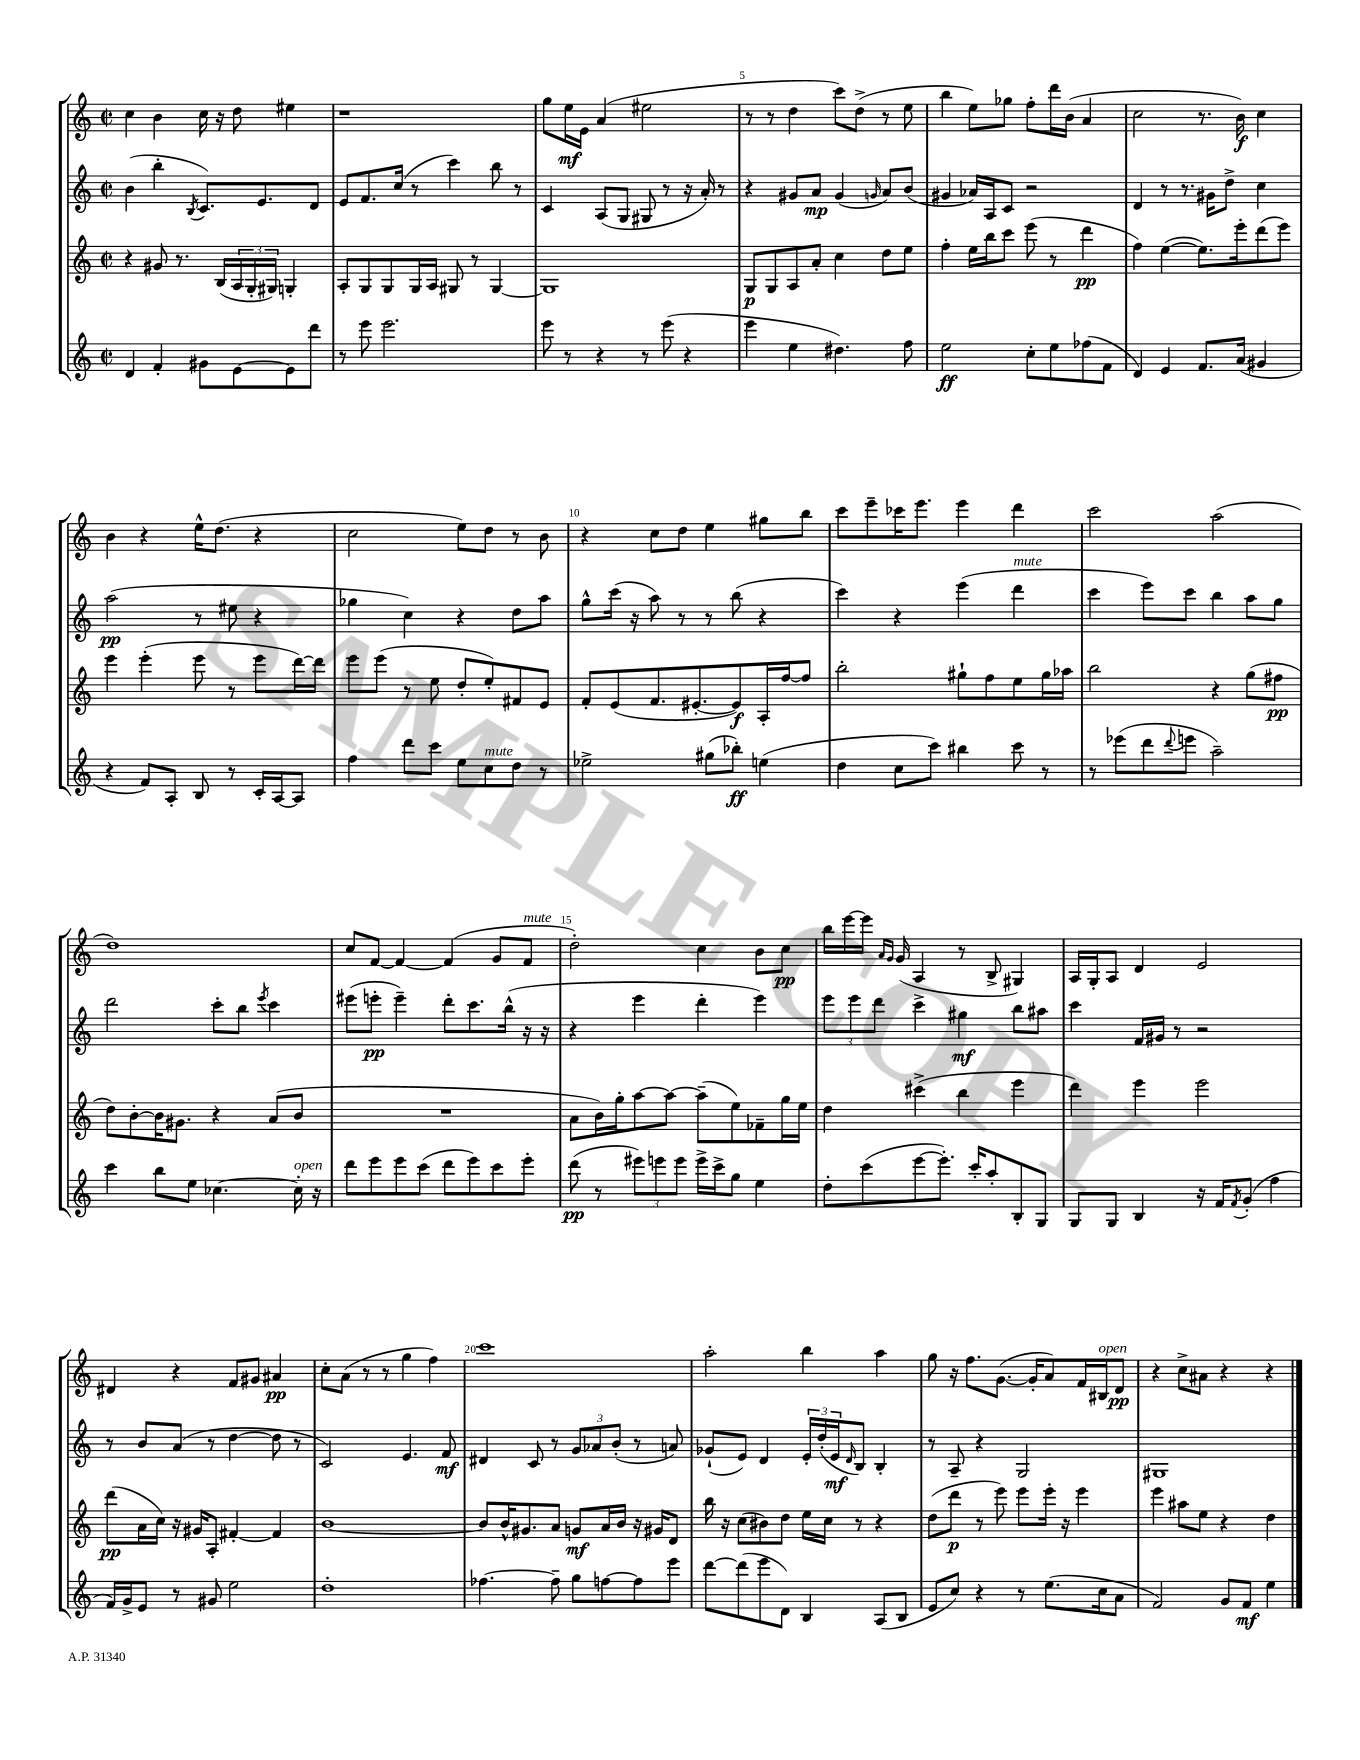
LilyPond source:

<<
\new StaffGroup <<
\new Staff = "s0" {
    \clef treble \key c \major \defaultTimeSignature \time 2/2
    c''4 b'4 c''16 r16 d''8 eis''4 |
    r1 |
    g''8 e''16\mf e'16 a'4( eis''2 |
    r8 r8 d''4 c'''8) d''8->( r8 e''8 |
    b''4 e''8) ges''8 f''8-. d'''16 b'16( a'4 |
    c''2 r8. b'16\f) c''4 |
    b'4 r4 e''16-^ d''8.( r4 |
    c''2 e''8) d''8 r8 b'8 |
    r4 c''8 d''8 e''4 gis''8 b''8 |
    c'''8 e'''8-- ces'''16 e'''8. e'''4 d'''4 |
    c'''2 a''2( |
    d''1) |
    c''8 f'8~ f'4~ f'4( g'8 f'8^\markup { \italic "mute" } |
    d''2-.) c''4 b'8 c''8\pp |
    b''16 e'''16~ e'''16 \grace { a'16 g'16 } g'16( a4 r8 b8-> gis4) |
    a16 g16-. a8 d'4 e'2 |
    dis'4 r4 f'8 gis'8 ais'4\pp |
    c''8-. a'8( r8 r8 g''4 f''4) |
    c'''1 |
    a''2-. b''4 a''4 |
    g''8 r16 f''8. g'8.~( g'16-. a'8) f'16 bis16^\markup { \italic "open" } d'8\pp |
    r4 c''8-> ais'8 r4 r4 \bar "|." |
}
\new Staff = "s1" {
    \clef treble \key c \major \defaultTimeSignature \time 2/2
    b'4( b''4-. \acciaccatura { b8 } c'8.) e'8. d'8 |
    e'8 f'8. c''16( r8 c'''4) b''8 r8 |
    c'4 a8( g8 gis8 r8 r16 a'16-.) r8 |
    r4 gis'8 a'8\mp gis'4( \grace { g'16 } a'8) b'8( |
    gis'4 aes'16) a16 c'8 r2 |
    d'4 r8 r8. gis'16 d''8-> c''4 |
    a''2\pp( r8 eis''8 r4 |
    ges''4 c''4) r4 d''8 a''8 |
    g''8-^ c'''16( r16 a''8) r8 r8 b''8( r4 |
    c'''4) r4 e'''4( d'''4^\markup { \italic "mute" } |
    c'''4 e'''8) c'''8 b''4 a''8 g''8 |
    d'''2 c'''8-. b''8 \acciaccatura { e'''8 } c'''4 |
    eis'''8( e'''8-.\pp e'''4--) d'''8-. c'''8. b''16-^( r16 r16 |
    r4 e'''4 d'''4-. e'''4) |
    \tuplet 3/2 { e'''8 e'''8 d'''8 } c'''4-> gis''4\mf b''8 ais''8 |
    c'''4 f'16 gis'16 r8 r2 |
    r8 b'8 a'8( r8 d''4~ d''8 r8 |
    c'2) e'4. f'8\mf |
    dis'4 c'8 r8 \tuplet 3/2 { g'8 aes'8 b'8-.( } r8 a'8) |
    ges'8-!( e'8) d'4 \tuplet 3/2 { e'16-. d''16-.( e'16\mf } \grace { d'16 } b8) b4-. |
    r8 a8-- r4 g2 |
    gis1 \bar "|." |
}
\new Staff = "s2" {
    \clef treble \key c \major \defaultTimeSignature \time 2/2
    r4 gis'8 r8. b16( \tuplet 3/2 { a16 g16-. gis16) } g4-. |
    a8-. g8 g8 g16 a16 gis8 r8 gis4~ |
    gis1 |
    g8\p g8 a8 a'8-. c''4 d''8 e''8 |
    f''4-. e''16 b''16 c'''8 e'''8( r8 d'''4\pp |
    f''4) e''4~( e''8.) e'''16-. d'''8( e'''8) |
    e'''4 e'''4-.( e'''8 r8 e'''8 d'''16~) d'''16 |
    e'''8 e'''8( r8 e''8 d''8-. e''8-.) fis'8 e'8 |
    f'8-. e'8( f'8. eis'8.~-. eis'8\f) a16-. f''16~ f''8 |
    b''2-. gis''8-! f''8 e''8 gis''16 aes''16 |
    b''2 r4 g''8( fis''8\pp |
    d''8) b'8~-. b'16 gis'8. r4 a'8( b'8 |
    R1 |
    a'8 b'16) g''16-. a''8~ a''8~ a''8--( e''8) fes'8-- g''16 e''16 |
    d''4 cis'''4->( b''4 e'''4 |
    d'''4) e'''4 e'''2 |
    d'''8\pp( a'16 c''16) r16 gis'16 a8-. fis'4~-. fis'4 |
    b'1~ |
    b'8 b'16-^ gis'8. a'8 g'8\mf a'16 b'16 r16 gis'16 d'8 |
    b''16 r16 c''8( bis'8) d''8 e''16 c''16 r8 r4 |
    d''8( d'''8\p r8 e'''8) e'''8 e'''16-. r16 e'''4 |
    e'''4 ais''8 e''8 r4 d''4 \bar "|." |
}
\new Staff = "s3" {
    \clef treble \key c \major \defaultTimeSignature \time 2/2
    d'4 f'4-. gis'8 e'8~ e'8 d'''8 |
    r8 e'''8 e'''2. |
    e'''8 r8 r4 r8 e'''8( r4 |
    e'''4 e''4 dis''4.) f''8 |
    e''2\ff c''8-. e''8 fes''8( f'8 |
    d'4) e'4 f'8. a'16( gis'4 |
    r4 f'8) a8-. b8 r8 c'16-. a16~ a8 |
    f''4 d'''8 c'''8 e''8 c''8^\markup { \italic "mute" } d''8 r8 |
    ees''2-> gis''8( bes''8-.\ff) e''4( |
    d''4 c''8 c'''8) bis''4 c'''8 r8 |
    r8 ees'''8( d'''8 \appoggiatura { d'''8 } e'''8 a''2--) |
    c'''4 b''8 e''8 ces''4.~ ces''16-.^\markup { \italic "open" } r16 |
    d'''8 e'''8 e'''8 c'''8( d'''8 e'''8) c'''8 e'''8-. |
    d'''8\pp( r8 \tuplet 3/2 { eis'''8) e'''8 e'''8 } e'''16-> c'''16-> g''8 e''4 |
    d''8-. c'''8( e'''8~ e'''8.-.) c'''16-. a''8-. b8-. g8 |
    g8 g8 b4 r16 f'16 \acciaccatura { f'8 } g'8-.( f''4 |
    f'16) g'16-> e'8 r8 gis'8 e''2 |
    d''1-. |
    fes''4.~ fes''8-- g''8 f''8~ f''8 e'''8 |
    d'''8~ d'''8( e'''8 d'8) b4 a8( b8 |
    e'8 c''8) r4 r8 e''8.( c''16 a'8 |
    f'2) g'8 f'8\mf e''4 \bar "|." |
}
>>
>>
\layout { \context { \Score currentBarNumber = #2 \override BarNumber.break-visibility = ##(#f #t #t) barNumberVisibility = #(every-nth-bar-number-visible 5) } }
